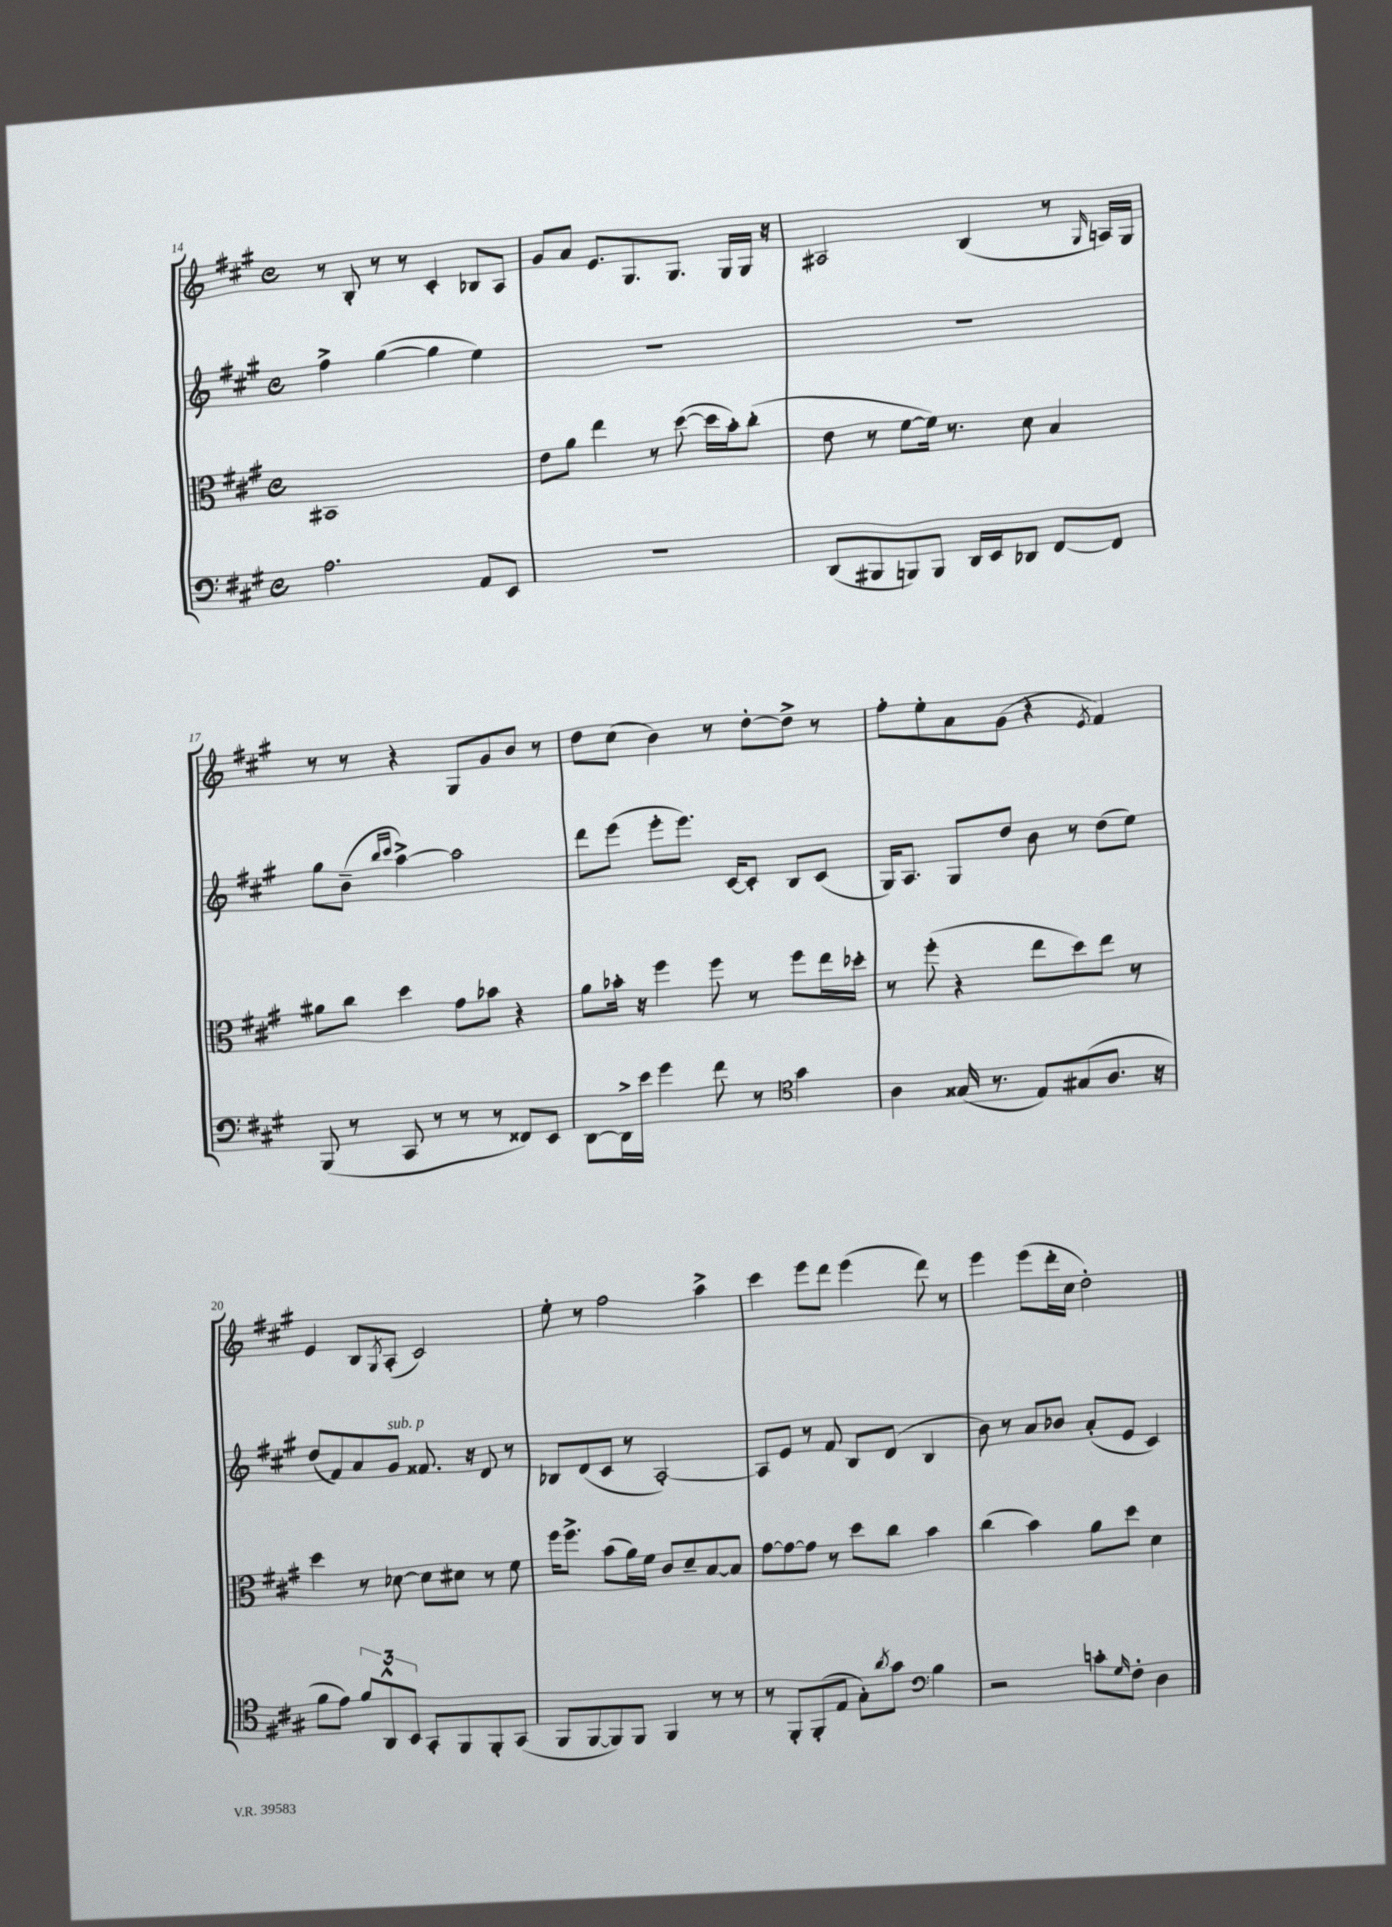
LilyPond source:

<<
\new StaffGroup <<
\new Staff = "s0" {
    \clef treble \key a \major \defaultTimeSignature \time 4/4
    r8 b8-. r8 r8 cis'4-. bes8 a8 |
    gis'8 a'8 e'8. gis8. gis8. gis16 gis16 r16 |
    ais2 b4( r8 \grace { gis16 } a16) gis16 |
    r8 r8 r4 gis8 gis'8 b'8 r8 |
    d''8 cis''8( b'4) r8 d''8~-. d''8-> r8 |
    fis''8-. e''8-. a'8 gis'8( r4 \acciaccatura { e'8 } fis'4) |
    e'4 b8 \acciaccatura { gis8 } a8-.( cis'2) |
    e''8-. r8 fis''2 a''4-> |
    cis'''4 e'''8 d'''8 e'''4( d'''8) r8 |
    e'''4 e'''8( d'''16-. cis''16 d''2-.) \bar "|." |
}
\new Staff = "s1" {
    \clef treble \key a \major \defaultTimeSignature \time 4/4
    fis''4-> gis''4~( gis''4 e''4) |
    R1 |
    R1 |
    gis''8 b'8--( \grace { b''16 cis'''16 } a''4~->) a''2 |
    d'''8 e'''8( e'''8-. e'''8.) cis'16~ cis'8-. b8 cis'8( |
    gis16) a8. gis8 d''8 b'8 r8 d''8( e''8) |
    d''8( fis'8) a'8 gis'8^\markup { \italic "sub. p" } fisis'8. r16 d'8 r8 |
    bes8 d'8( cis'8 r8 a2~-.) |
    a8 e'8 r8 fis'8 b8 d'8( b4 |
    b'8) r8 a'8 bes'8 a'8-.( e'8 cis'4) \bar "|." |
}
\new Staff = "s2" {
    \clef alto \key a \major \defaultTimeSignature \time 4/4
    bis,1 |
    e'8 a'8 e''4 r8 d''8~( d''16 b'16-.) cis''8-.( |
    e'8 r8 fis'8~ fis'16) r8. d'8 b4 |
    ais'8 cis''8 d''4 gis'8 bes'8 r4 |
    a'8 bes'16-. r16 fis''4 fis''8 r8 fis''8 e''16 des''16-. |
    r8 fis''8-.( r4 e''8 d''8) e''8 r8 |
    d''4 r8 des'8~ des'8 dis'8 r8 fis'8 |
    fis''16 fis''8.-> b'8( a'16) fis'16 cis'8 d'8-- b8~ b8 |
    gis'8~ gis'8~ gis'8 r8 d''8 cis''8 b'4 |
    cis''4( b'4) a'8 d''8 d'4 \bar "|." |
}
\new Staff = "s3" {
    \clef bass \key a \major \defaultTimeSignature \time 4/4
    a2. a,8 e,8 |
    R1 |
    d,8( bis,,8 b,,8) b,,8 d,16 e,16 des,8 fis,8~ fis,8 |
    b,,8( r8 cis,8 r8 r8 r8 fisis,8) e,8 |
    d,8~ d,16-> e'16 gis'4 fis'8 r8 \clef tenor gis'4 |
    a4 gisis16( r8. e8) gis8( a8. r16 |
    fis'8 e'8) \tuplet 3/2 { fis'8 a,8-^ b,8 } gis,8-. fis,8 fis,8-. gis,8( |
    fis,8 fis,8~ fis,8) fis,8 fis,4 r8 r8 |
    r8 fis,8-. fis,8-.( e8 gis8-.) \acciaccatura { a'8 } gis'8 \clef bass b4 |
    r2 c'8-. \grace { gis16 } fis8-. d4 \bar "|." |
}
>>
>>
\layout { \context { \Score currentBarNumber = #14 } }
